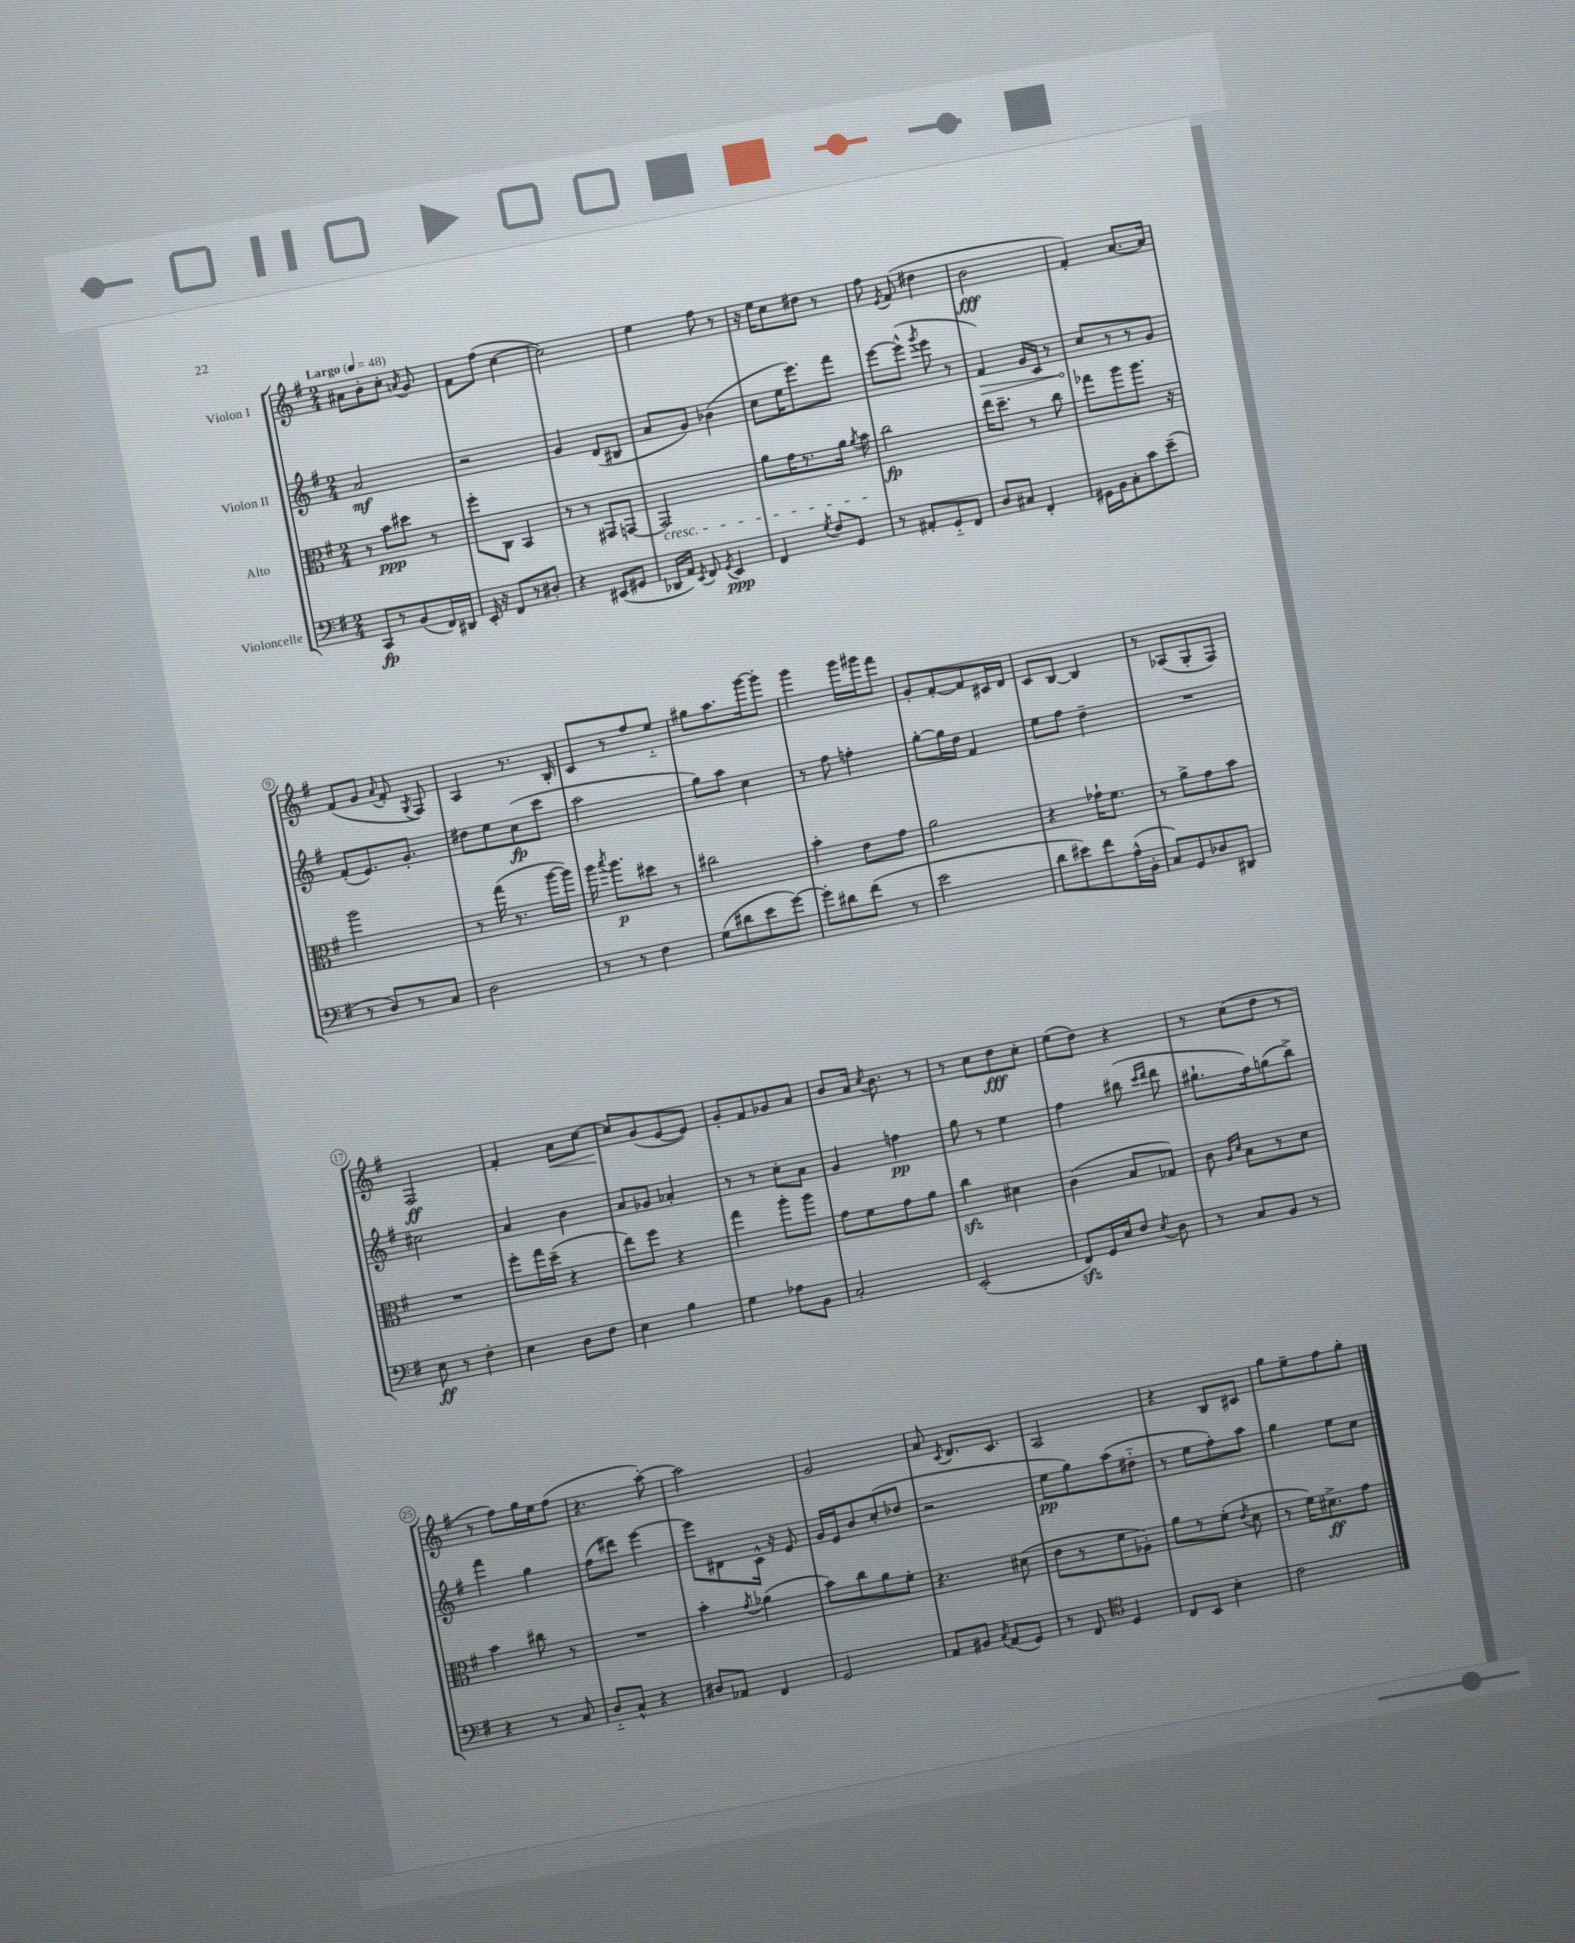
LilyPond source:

<<
\new StaffGroup <<
\new Staff = "s0" \with { instrumentName = "Violon I" } {
    \clef treble \key g \major \numericTimeSignature \time 2/4 \tempo "Largo" 4 = 48
    \autoBeamOff ais'8[ b'8-. c''8]-. \acciaccatura { a'8 } g'8 |
    fis'8[ fis''8]( c''4~ |
    c''2) |
    e''4 fis''8 r8 |
    r16 e''16[ c''8 dis''8] r8 |
    fis''8 \acciaccatura { e'8 } fis'8( dis''4 |
    b'2\fff |
    fis'4-.) a'8.[~ a'16] |
    fis'8[( g'8] \appoggiatura { a'8 } fis'8-. \acciaccatura { g8 } fis8) |
    a4 r8. b16-. |
    c'8[ r8 fis''8 e''8]-_ |
    gis''8[ a''8. g'''16~ g'''8]-. |
    g'''4 g'''16[ gis'''16 fis'''8] |
    g'8[-. fis'8~-. fis'8 cis'16 d'16] |
    c'8[ b8]~ b4 |
    r8 aes8[( g8-. fis8]) |
    fis2\ff |
    fis'4-. a'8[\< c''8]~ |
    c''8[\! g'8( e'8~ e'8]) |
    g'8[-. fis'8 ges'8 a'8] |
    b'8[ a'16] \acciaccatura { c''8 } b'8. r8 |
    r8 c''8[ d''8\fff c''8]-. |
    e''8[( d''8]) r4 |
    r8 c''8[( d''8] r8 |
    r8 fis''8[) g''16 e''16 fis''8]( |
    r4. a''8~-.) |
    a''2 |
    g'2 |
    a'8 \acciaccatura { c'8 } d'8.[ c'8.] |
    a2 |
    r4 b8[ cis'8] |
    g''8[ e''8-- fis''8 g''8]-. \bar "|." |
}
\new Staff = "s1" \with { instrumentName = "Violon II" } {
    \clef treble \key g \major \numericTimeSignature \time 2/4
    \autoBeamOff a'2\mf |
    r2 |
    g'4 d'8[( bis8] |
    a'8[ g'8]) bes'4( |
    c''8[ e''16 e'''8.) fis'''8] |
    e'''8[~ e'''8]-^( \acciaccatura { g'''8 } e'''8 r8 |
    \once \override Hairpin.circled-tip = ##t fis'4\>) g'16[ c'16] r8 |
    c''8[\! r8 r8 g'8] |
    fis'8[-.( e'8.) g'8.]-. |
    dis''8[ e''8 c''8\fp( c'''8] |
    a''2 |
    g''8[) a''8] c''4 |
    r8 fis''8 f''4-. |
    g''8[~-. g''16 d''16] fis'4 |
    e''8[ fis''8] d''4-- |
    R2 |
    cis''2 |
    a'4 b'4 |
    a'8[ ges'8] aes'4-. |
    r8 r8 c''8[-. a'8] |
    g'4 f''4\pp |
    g''8 r8 e''4 |
    fis''4 bis''8( \grace { c'''16[ d'''16] } d'''8 |
    gis''8.[-! fis''16) g''8( b''8]->) |
    fis'''4 g''4 |
    fis''8[( dis'''8]) e'''4~ |
    e'''8[ dis'8 c'16]-^ r16 e'8 |
    g'16[ e'16 b'8 c''8-.( des''8] |
    r2 |
    e''8[\pp g''8) a''8( dis''8]-_ |
    r8 e''8[ fis''8-.) a''8] |
    g''4 e''8[ c''8] \bar "|." |
}
\new Staff = "s2" \with { instrumentName = "Alto" } {
    \clef alto \key g \major \numericTimeSignature \time 2/4
    \autoBeamOff r8 b'8[\ppp dis''8] r8 |
    fis''8[-. c8] b,4 |
    r8 r8 gis,8[ g,8]~ |
    g,2\cresc |
    a'8[ g'16 r8. a'16] \acciaccatura { a'8 } b'16\! |
    c''2\fp |
    e''16[ d''8.]-- r8 c''8 |
    ges''8[ a''8 a''8.] r16 |
    a''2 |
    r8 g''16( r8. a''16[~ a''16]) |
    a''16 \acciaccatura { b''8 } a''8.[\p dis''8] r8 |
    cis''2 |
    b'4-. e'8[ g'8] |
    a'2 |
    r4 ges'16[-! fis'8.] |
    r8 a'8[-> g'8 b'8] |
    R2 |
    fis''8[-. g''16 d''16]--( r4 |
    e''8[) fis''8] r4 |
    g''4 a''8[-. a''8] |
    g'8[ fis'8 g'8 a'8] |
    c''4\sfz dis'4 |
    c'4( b8[ ges8]) |
    c'8 \grace { a16[ d'16] } b8[ r8 d'8] |
    b'4 cis''8 r8 |
    R2 |
    b'4-. \acciaccatura { g'8 } aes'4( |
    b'8[) c''8 a'8 fis'8]-. |
    r4. dis'8( |
    e'8[ r8 fis'8 aes8]-.) |
    a'8[ r8 fis'8]-.( \acciaccatura { e'8 } d'8 |
    r8 fis'16[) dis'8.->\ff g'8] \bar "|." |
}
\new Staff = "s3" \with { instrumentName = "Violoncelle" } {
    \clef bass \key g \major \numericTimeSignature \time 2/4
    \autoBeamOff c,8[\fp r8 b,8( fis,16) dis,16] |
    e,16-. r16 fis,8[ r8 dis8]-. |
    r4 eis,8[( gis,8] |
    des,16[ a,16]) \acciaccatura { e,8 } fis,8 \acciaccatura { g,8 } e,4\ppp |
    fis,4 \acciaccatura { g8 } fis8[ g,8] |
    r8 ais,8[-. g,8-_ fis,8] |
    d8[ cis8] fis,4-. |
    gis,16[ b,16 c8-. c'8 e'8]--( |
    r8 d8[) r8 c8] |
    d2 |
    r8 r8 fis4 |
    g8[( dis'8 e'8 g'8]~) |
    g'8[-. dis'8 fis'8]( r8 |
    e'2 |
    d'8[ eis'8) fis'8 a16-^( b,16]-. |
    c8[) g,8 des8 dis,8] |
    e8\ff r8 fis4-. |
    e4 d8[ fis8] |
    e4 b4 |
    g4 aes8[ b,8] |
    c2-. |
    e,2-.( |
    fis,8[\sfz) g,16 e16 fis8] \acciaccatura { e8 } d8 |
    r8 c8[ b,8] r8 |
    r4 r8 c8 |
    d8[-_ c8]-^ r4 |
    dis8[ aes,8] fis,4 |
    g,2 |
    a,8[ bis,8] \acciaccatura { c8 } a,8[( g,8]) |
    r8 fis,8 \clef tenor d4 |
    c8[ b,8] b4-. |
    c'2 \bar "|." |
}
>>
>>
\layout { \context { \Score \override BarNumber.stencil = #(make-stencil-circler 0.1 0.3 ly:text-interface::print) } }
